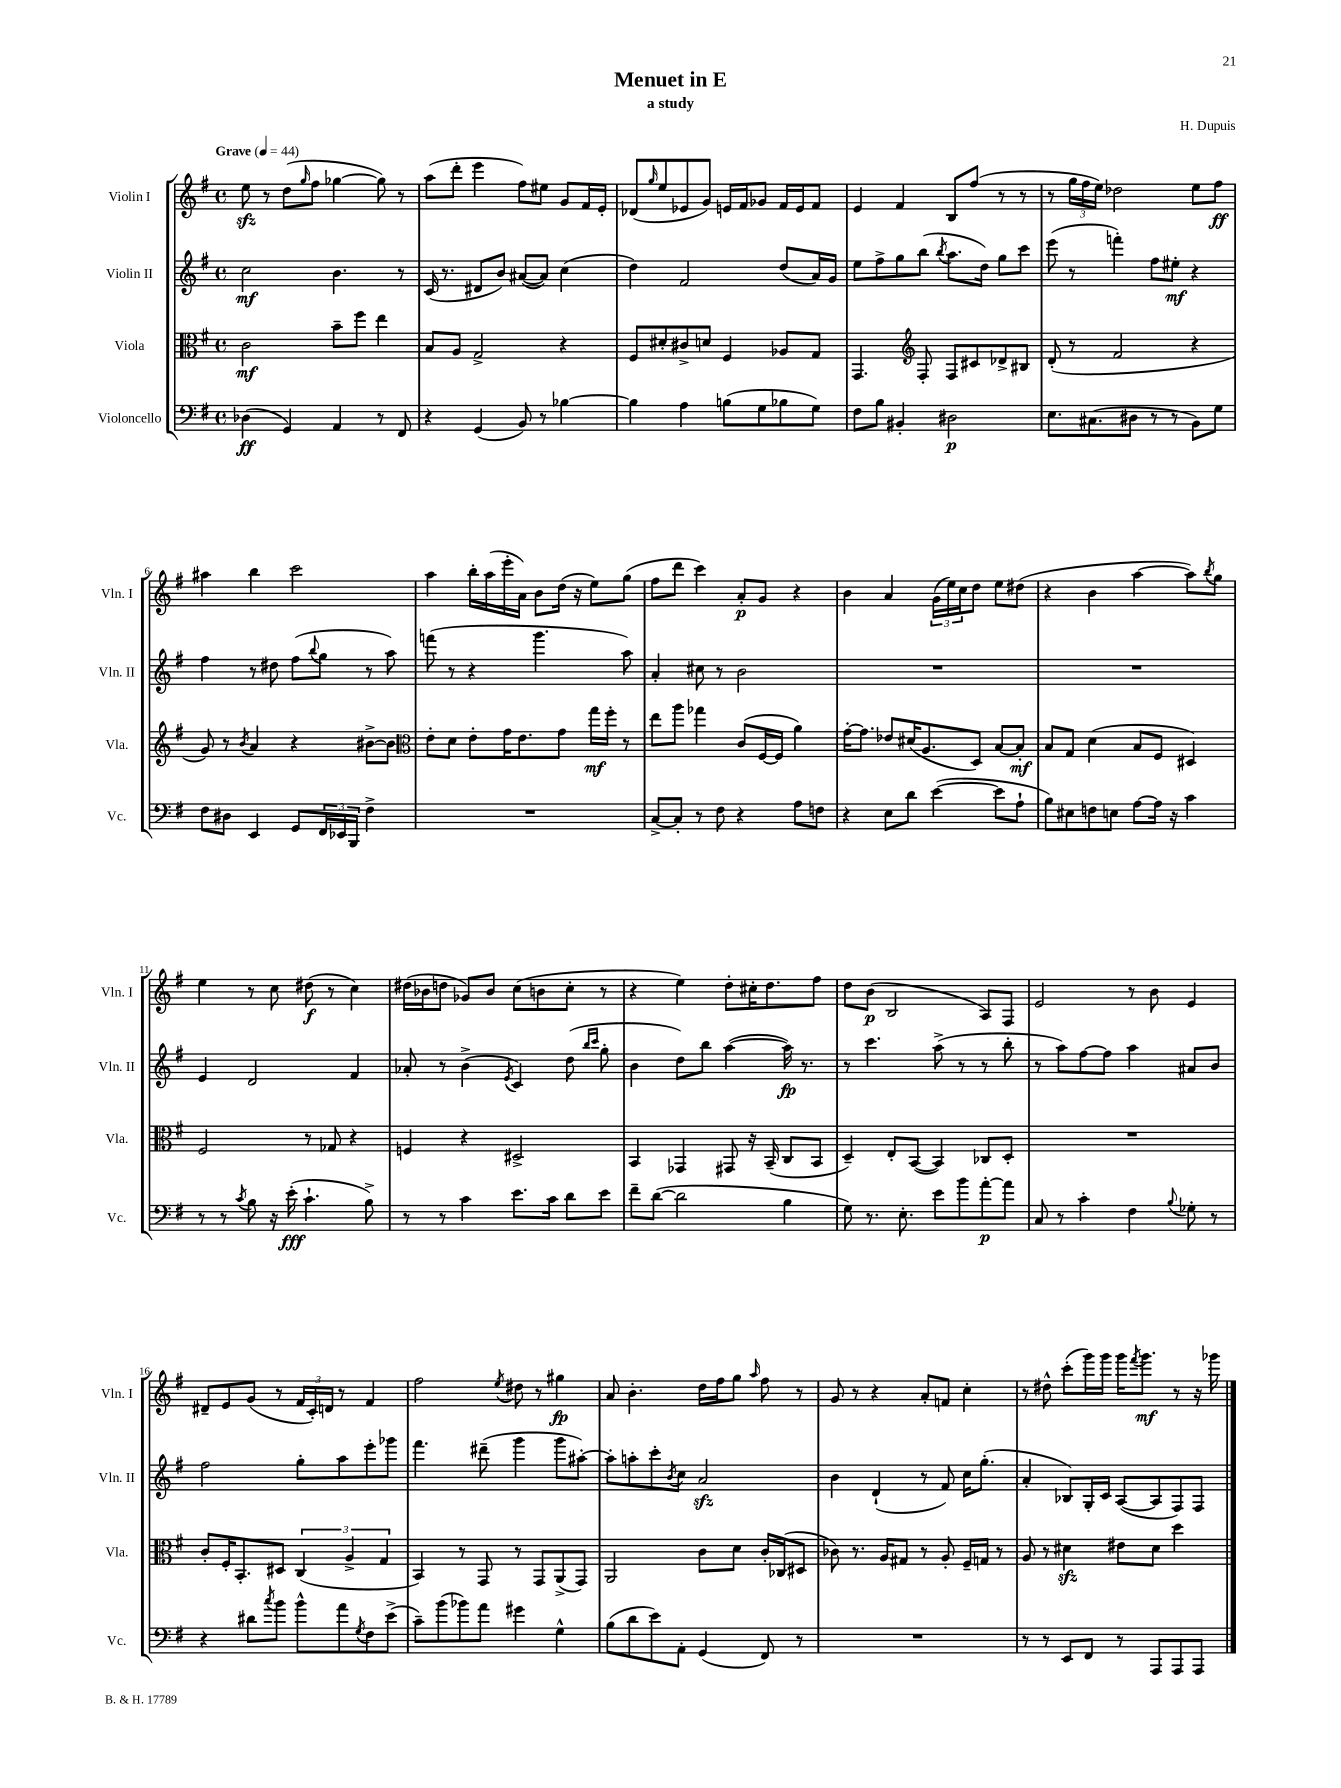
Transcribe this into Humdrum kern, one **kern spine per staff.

**kern	**kern	**kern	**kern
*staff4	*staff3	*staff2	*staff1
*clefF4	*clefC3	*clefG2	*clefG2
*k[f#]	*k[f#]	*k[f#]	*k[f#]
*M4/4	*M4/4	*M4/4	*M4/4
*met(c)	*met(c)	*met(c)	*met(c)
*MM44	*MM44	*MM44	*MM44
(4D-\	2c\	2cc\	8ee\
.	.	.	8r
4GG/)	.	.	(8dd\L
.	.	.	16qqgg/
.	.	.	8ff#\J
4AA/	8b~\L	4.b\	[4gg-\
.	8ff#\J	.	.
8r	4ee\	.	8gg-\])
8FF#/	.	8r	8r
=	=	=	=
4r	8B/L	(16c/	(8aa\L
.	.	8.r	.
.	8A/J	.	8ddd'\J
(4GG/	2G^/	8d#/L	4eee\
.	.	8b/J)	.
8BB/)	.	([8a#/L	8ff#\L)
8r	.	8a#/]J)	8ee#\J
[4B-\	4r	(4cc\	8g/L
.	.	.	16f#/L
.	.	.	16e'/JJ
=	=	=	=
4B-\]	8F#/L	4dd\)	(8d-/L
.	.	.	16qqgg/
.	8d#'/	.	8ee/
4A\	8c#^/	2f#/	8e-/
.	8d/J	.	8g/J)
(8B\L	4F#/	.	16e/LL
.	.	.	16f#/J
8G\	.	.	8g-/J
8B-\	8A-/L	(8dd/L	16f#/LL
.	.	.	16e/J
8G\J)	8G/J	16a/L)	8f#/J
.	.	16g/JJ	.
=	=	=	=
8F#\L	4.GG/	8ee\L	4e/
8B\J	.	8ff#^\	.
4BB#'/	.	8gg\	4f#/
*	*clefG2	*	*
.	8F#'/	(8bb\J	.
.	.	8qbb/	.
2D#\	8F#/L	8.aa\L	8B/L
.	8c#/	.	(8ff#/J
.	.	16dd\Jk)	.
.	8d-^/	8gg\L	8r
.	8B#/J	8ccc\J	8r
=	=	=	=
8.E\L	(8d'/	(8eee\	8r
.	8r	8r	24gg\LL
.	.	.	24ff#\
(8.C#\	.	.	.
.	.	.	24ee\JJ)
.	2f#/	4fff'\)	2dd-\
8D#\J	.	.	.
8r	.	8ff#\L	.
8r	.	8ee#'\J	.
8BB\L)	4r	4r	8ee\L
8G\J	.	.	8ff#\J
=	=	=	=
8F#\L	8g/)	4ff#\	4aa#\
8D#\J	8r	.	.
.	8qb/	.	.
4EE/	4a/	8r	4bb\
.	.	8dd#\	.
8GG/L	4r	(8ff#\L	2ccc\
.	.	8qqbb/	.
24FF#/L	.	8gg\J	.
24EE-/	.	.	.
24BBB/JJ	.	.	.
4F#^\	[8b#^\L	8r	.
.	8b#\]J	8aa\)	.
=	=	=	=
*	*clefC3	*	*
1r	8e'\L	(8fff\	4aa\
.	8d\J	8r	.
.	8e'\L	4r	16bb'\LL
.	.	.	(16aa\
.	16g\K	.	16eee'\
.	8.e\	.	16a\JJ)
.	.	4.ggg\	8b\L
.	8g\J	.	(16dd\Jk
.	.	.	16r
.	16gg\LL	.	8ee\L)
.	16ff#'\JJ	.	.
.	8r	8aa\)	(8gg\J
=	=	=	=
[8C^/L	8ee\L	4a'/	8ff#\L
8C'/]J	8aa\J	.	8ddd\J
8r	4gg-\	8cc#\	4ccc\)
8F#\	.	8r	.
4r	(8c/L	2b\	8a'/L
.	[16F#/L	.	8g/J
.	16F#/]JJ	.	.
8A\L	4a\)	.	4r
8F\J	.	.	.
=	=	=	=
4r	[16g'\LK	1r	4b\
.	8.g\]J	.	.
8E\L	8e-/L	.	4a/
8d\J	(16d#/K	.	.
.	8.A/	.	.
([4e\	.	.	(24g\LL
.	.	.	24ee\)
.	.	.	24cc\J
.	8D/J)	.	8dd\J
8e\]L	[8B/L	.	8ee\L
8A`\J	8B'/]J	.	(8dd#\J
=	=	=	=
8B\L)	8B/L	1r	4r
8E#\	8G/J	.	.
8F\	(4d\	.	4b\
8E\J	.	.	.
[8A\L	8B/L	.	[4aa\
16A\]Jk	8F#/J	.	.
16r	.	.	.
4c\	4D#/)	.	8aa\]L)
.	.	.	8qbb/
.	.	.	8gg\J
=	=	=	=
8r	2F#/	4e/	4ee\
8r	.	.	.
8qc/	.	.	.
8B\	.	2d/	8r
16r	.	.	8cc\
(16e'\	.	.	.
4.c`\	8r	.	(8dd#\
.	8G-/	.	8r
.	4r	4f#/	4cc\)
8B^\)	.	.	.
=	=	=	=
8r	4F/	8a-'/	(16dd#\LL
.	.	.	16b-\J
8r	.	8r	8dd\J
4c\	4r	(4b^\	8g-/L)
.	.	.	8b-/J
.	.	8qe/	.
8.e\L	2D#^/	4c/)	(8cc\L
.	.	.	8b\
16c\Jk	.	.	.
8d\L	.	(8dd\	8cc'\J
.	.	16qqbb/LL	.
.	.	16qqccc/JJ	.
8e\J	.	8gg'\	8r
=	=	=	=
8f#~\L	4BB/	4b\	4r
([8d\J	.	.	.
2d\]	4GG-/	8dd\L)	4ee\)
.	.	8bb\J	.
.	8GG#/	([4aa\	8dd'\L
.	16r	.	16cc#'\K
.	(16BB~/	.	8.dd\
4B\	8C/L	16aa\])	.
.	.	8.r	.
.	8BB/J	.	8ff#\J
=	=	=	=
8G\)	4D~/)	8r	8dd\L
8.r	.	4.ccc\	(8b\J
.	8E'/L	.	2B/
8.E'\	.	.	.
.	([8BB/J	.	.
8e\L	4BB/])	(8aa^\	.
8b\	.	8r	.
[8a'\	8C-/L	8r	8A/L)
8a\]J	8D'/J	8bb'\	8F#/J
=	=	=	=
8C/	1r	8r	2e/
8r	.	8aa\L)	.
4c'\	.	[8ff#\	.
.	.	8ff#\]J	.
4F#\	.	4aa\	8r
.	.	.	8b\
8qqB/	.	.	.
8G-'\	.	8a#/L	4e/
8r	.	8b/J	.
=	=	=	=
4r	8c'/L	2ff#\	8d#~/L
.	16F#'/K	.	8e/
.	8.BB'/	.	.
8d#\L	.	.	(8g/J
8qcc/	.	.	.
8b\J	8D#/J	.	8r
8b^^\L	(6C/	8gg'\L	24f#/LL
.	.	.	24c'/)
.	.	.	24d/JJ
8a\	.	8aa\	8r
.	6A^/	.	.
8qG/	.	.	.
8F#\	.	8eee'\	4f#/
.	6G/	.	.
(8e^\J	.	8ggg-\J	.
=	=	=	=
8c~\L)	4BB/)	4.fff#\	2ff#\
(8b\	.	.	.
8b-\)	8r	.	.
8a\J	8GG/	(8ddd#~\	.
.	.	.	8qee/
4g#\	8r	4ggg\	8dd#\
.	8GG/L	.	8r
4G^^\	(8AA^/	8ggg\L	4gg#\
.	8GG/J)	[8aa#'\J)	.
=	=	=	=
(8B\L	2AA/	8aa#'\]L	8a/
8d\	.	8aa'\	4.b'\
8e\)	.	8ccc'\	.
.	.	8qb/	.
8AA'\J	.	8cc\J	.
(4GG/	8c\L	2a/	16dd\LL
.	.	.	16ff#\J
.	8d\J	.	8gg\J
.	.	.	16qqaa/
8FF#/)	16c'/LL	.	8ff#\
.	(16C-/J	.	.
8r	8D#/J	.	8r
=	=	=	=
1r	8c-\)	4b\	8g/
.	8.r	.	8r
.	.	(4d`/	4r
.	16A/LK	.	.
.	8G#/J	.	.
.	8r	8r	8a'/L
.	8A'/	8f#/)	8f/J
.	16F#~/LL	16cc\LK	4cc'\
.	16G/JJ	(8.gg'\J	.
.	8r	.	.
=	=	=	=
8r	8A/	4a'/	8r
8r	8r	.	8dd#^^\
8EE/L	4d#\	8B-/L)	(8ccc'\L
8FF#/J	.	16G'/L	16ggg\L)
.	.	16c/JJ	16ggg\JJ
8r	8e#\L	([8A/L	16ggg\LK
.	.	.	8qfff#/
.	.	.	8.ggg\J
8AAA/L	8d#\J	8A/]	.
8AAA/	4dd\	8F#/)	8r
8AAA/J	.	8F#/J	16r
.	.	.	16ggg-\
==	==	==	==
*-	*-	*-	*-
